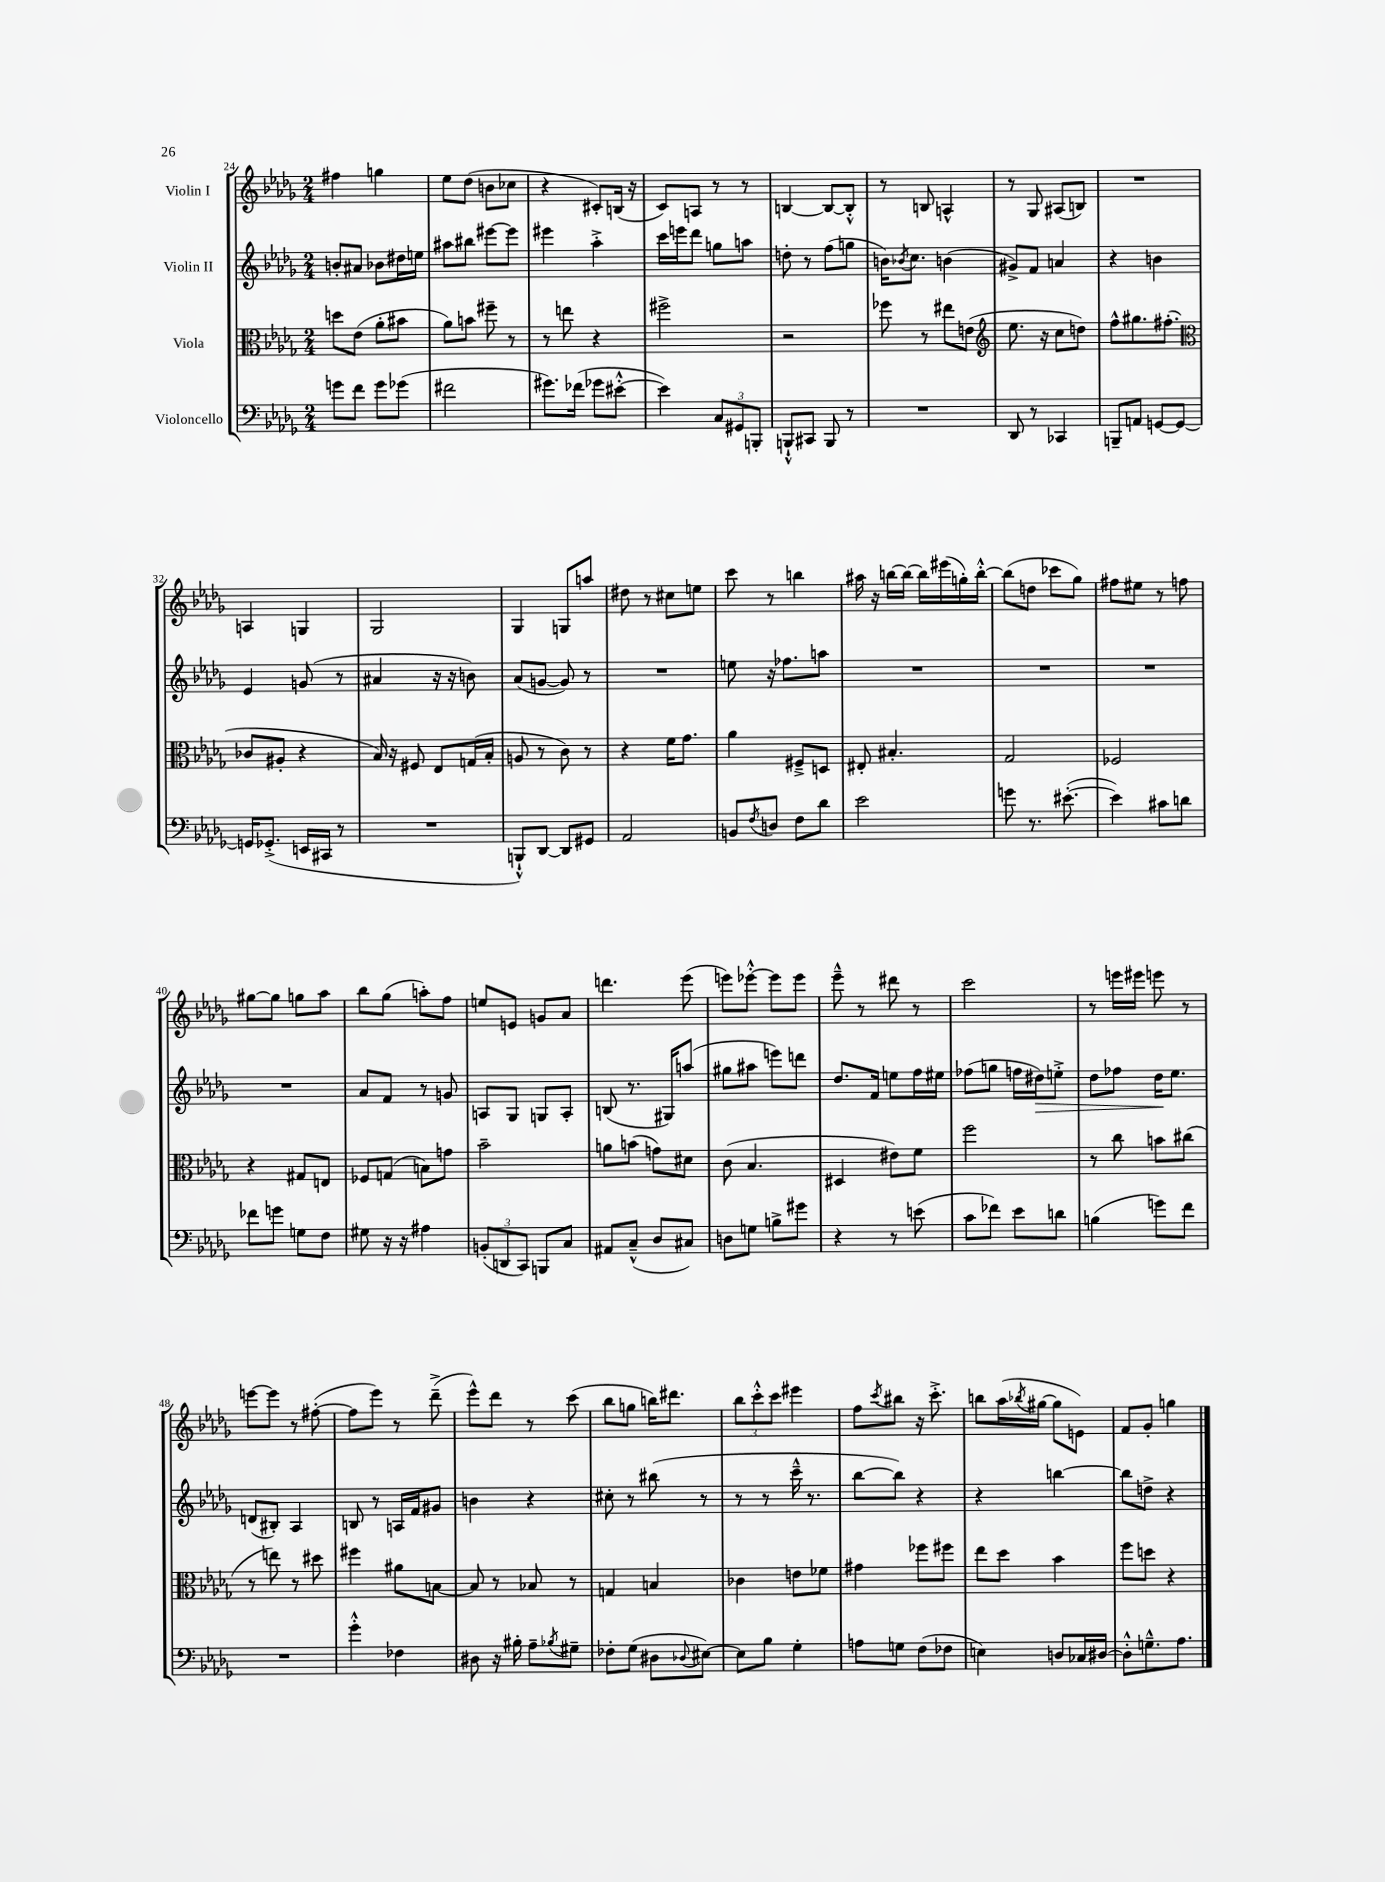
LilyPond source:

<<
\new StaffGroup <<
\new Staff = "s0" \with { instrumentName = "Violin I" } {
    \clef treble \key des \major \numericTimeSignature \time 2/4
    fis''4 g''4 |
    ees''8 des''8( b'8 ces''8 |
    r4 cis'8-.) b16( r16 |
    c'8) a8 r8 r8 |
    b4~ b8~ b8-.-^ |
    r8 b8 a4-^ |
    r8 ges8 ais8( b8) |
    R2 |
    a4 g4 |
    ges2 |
    ges4 g8 a''8 |
    dis''8 r8 cis''8 e''8 |
    c'''8 r8 b''4 |
    ais''16 r16 b''16~ b''16~ b''16 eis'''16( g''16-.) b''16~-.-^ |
    b''8( d''8 ces'''8 ges''8) |
    fis''8 eis''8 r8 f''8 |
    gis''8~ gis''8 g''8 aes''8 |
    bes''8 ges''8( a''8-.) f''8 |
    e''8 e'8 g'8 aes'8 |
    d'''4. ees'''8( |
    e'''8) ees'''8~-.-^ ees'''8 ees'''8 |
    ees'''8---^ r8 dis'''8 r8 |
    c'''2 |
    r8 e'''16 eis'''16 e'''8 r8 |
    e'''8~ e'''8 r8 fis''8~-.( |
    fis''8 ees'''8) r8 des'''8--->( |
    ees'''8-^) des'''8 r8 c'''8( |
    bes''8 g''8 b''16) dis'''8. |
    \tuplet 3/2 { bes''8 c'''8-.-^ c'''8 } eis'''4 |
    f''8 \acciaccatura { c'''8 } bis''8 r16 c'''8.-.-> |
    b''8 aes''16( \acciaccatura { bes''8 } gis''16~ gis''8 e'8) |
    f'8 ges'8-. g''4 \bar "|." |
}
\new Staff = "s1" \with { instrumentName = "Violin II" } {
    \clef treble \key des \major \numericTimeSignature \time 2/4
    b'8-. ais'8 bes'8 dis''16 e''16 |
    ais''8 bis''8 eis'''8~ eis'''8 |
    eis'''4 aes''4-.-> |
    c'''16 e'''16 des'''8 g''8 a''8 |
    d''8-. r8 f''8( g''8 |
    b'16) \acciaccatura { bes'8 } c''8. b'4( |
    gis'8->) f'8 a'4 |
    r4 b'4 |
    ees'4 g'8( r8 |
    ais'4 r16 r16 b'8) |
    aes'8( g'8~ g'8) r8 |
    R2 |
    e''8 r16 fes''8. a''8 |
    R2 |
    R2 |
    R2 |
    R2 |
    aes'8 f'8 r8 g'8 |
    a8 ges8 g8 a8-. |
    b8( r8. gis16) a''8( |
    gis''8 ais''8 e'''8) d'''8 |
    des''8. f'16 e''8 f''16 eis''16 |
    fes''8( g''8 f''16 dis''16\>) e''8-.-> |
    des''8 fes''8 des''16\! ees''8. |
    d'8( bis8-.) aes4 |
    b8 r8 a16 f'16 gis'8 |
    b'4 r4 |
    cis''8-. r8 bis''8( r8 |
    r8 r8 c'''16---^ r8. |
    bes''8~ bes''8) r4 |
    r4 b''4~ |
    b''8 d''8-> r4 \bar "|." |
}
\new Staff = "s2" \with { instrumentName = "Viola" } {
    \clef alto \key des \major \numericTimeSignature \time 2/4
    d''8 ees'8( aes'8-. bis'8 |
    aes'8) b'8 fis''8-- r8 |
    r8 e''8 r4 |
    fis''2-> |
    r2 |
    fes''8 r8 eis''8 e'8( |
    \clef treble ees''8. r16 c''8 d''8) |
    f''8-^ gis''8. fis''8.-.( |
    \clef alto ces'8 ais8-. r4 |
    bes16) r16 fis8 ees8 g16( bes16-. |
    a8 r8 c'8) r8 |
    r4 f'16 ges'8. |
    aes'4 fis8---> d8 |
    eis8-. bis4.-. |
    ges2 |
    fes2 |
    r4 gis8 e8 |
    fes8 g8( b8) g'8 |
    bes'2-- |
    a'8 b'8( g'8) dis'8 |
    c'8( bes4. |
    dis4 eis'8) f'8 |
    f''2 |
    r8 c''8 b'8 cis''8( |
    r8 e''8) r8 dis''8 |
    fis''4 ais'8 b8~ |
    b8 r8 bes8 r8 |
    g4 b4 |
    ces'4 e'8 fes'8 |
    gis'4 fes''8 fis''8 |
    ees''8 des''8 bes'4 |
    f''8 d''8 r4 \bar "|." |
}
\new Staff = "s3" \with { instrumentName = "Violoncello" } {
    \clef bass \key des \major \numericTimeSignature \time 2/4
    g'8 f'8 g'8 ges'8( |
    fis'2 |
    gis'8.) fes'16( ges'8 eis'8~-.-^ |
    eis'4) \tuplet 3/2 { c8 gis,8 b,,8-. } |
    b,,8-!-^ cis,8 b,,8 r8 |
    R2 |
    des,8 r8 ces,4 |
    b,,8-- a,8 g,8~ g,8~ |
    g,16 ges,8.-.->( e,16 cis,16 r8 |
    R2 |
    b,,8-!-^) des,8~ des,8 gis,8 |
    aes,2 |
    b,8 \acciaccatura { f8 } d8 f8 des'8 |
    ees'2 |
    g'8 r8. eis'8.~-.( |
    eis'4) cis'8 d'8 |
    fes'8 g'8 g8 f8 |
    gis8 r16 r16 ais4 |
    \tuplet 3/2 { b,8-.( d,8 c,8) } b,,8 c8 |
    ais,8 c8---^( des8 cis8) |
    d8 g8 b8-> gis'8 |
    r4 r8 e'8( |
    c'8 fes'8) ees'8 d'8 |
    b4( g'8) f'8 |
    R2 |
    ges'4-.-^ fes4 |
    dis8 r16 bis16-. aes8-- \acciaccatura { bes8 } gis8-- |
    fes8-. ges8( dis8 \appoggiatura { des8 } eis8~) |
    eis8 bes8 ges4-. |
    a8 g8 f8( fes8 |
    e4) d8 ces16 dis16~ |
    dis8-.-^ g8.---^ aes8. \bar "|." |
}
>>
>>
\layout { \context { \Score currentBarNumber = #24 } }
